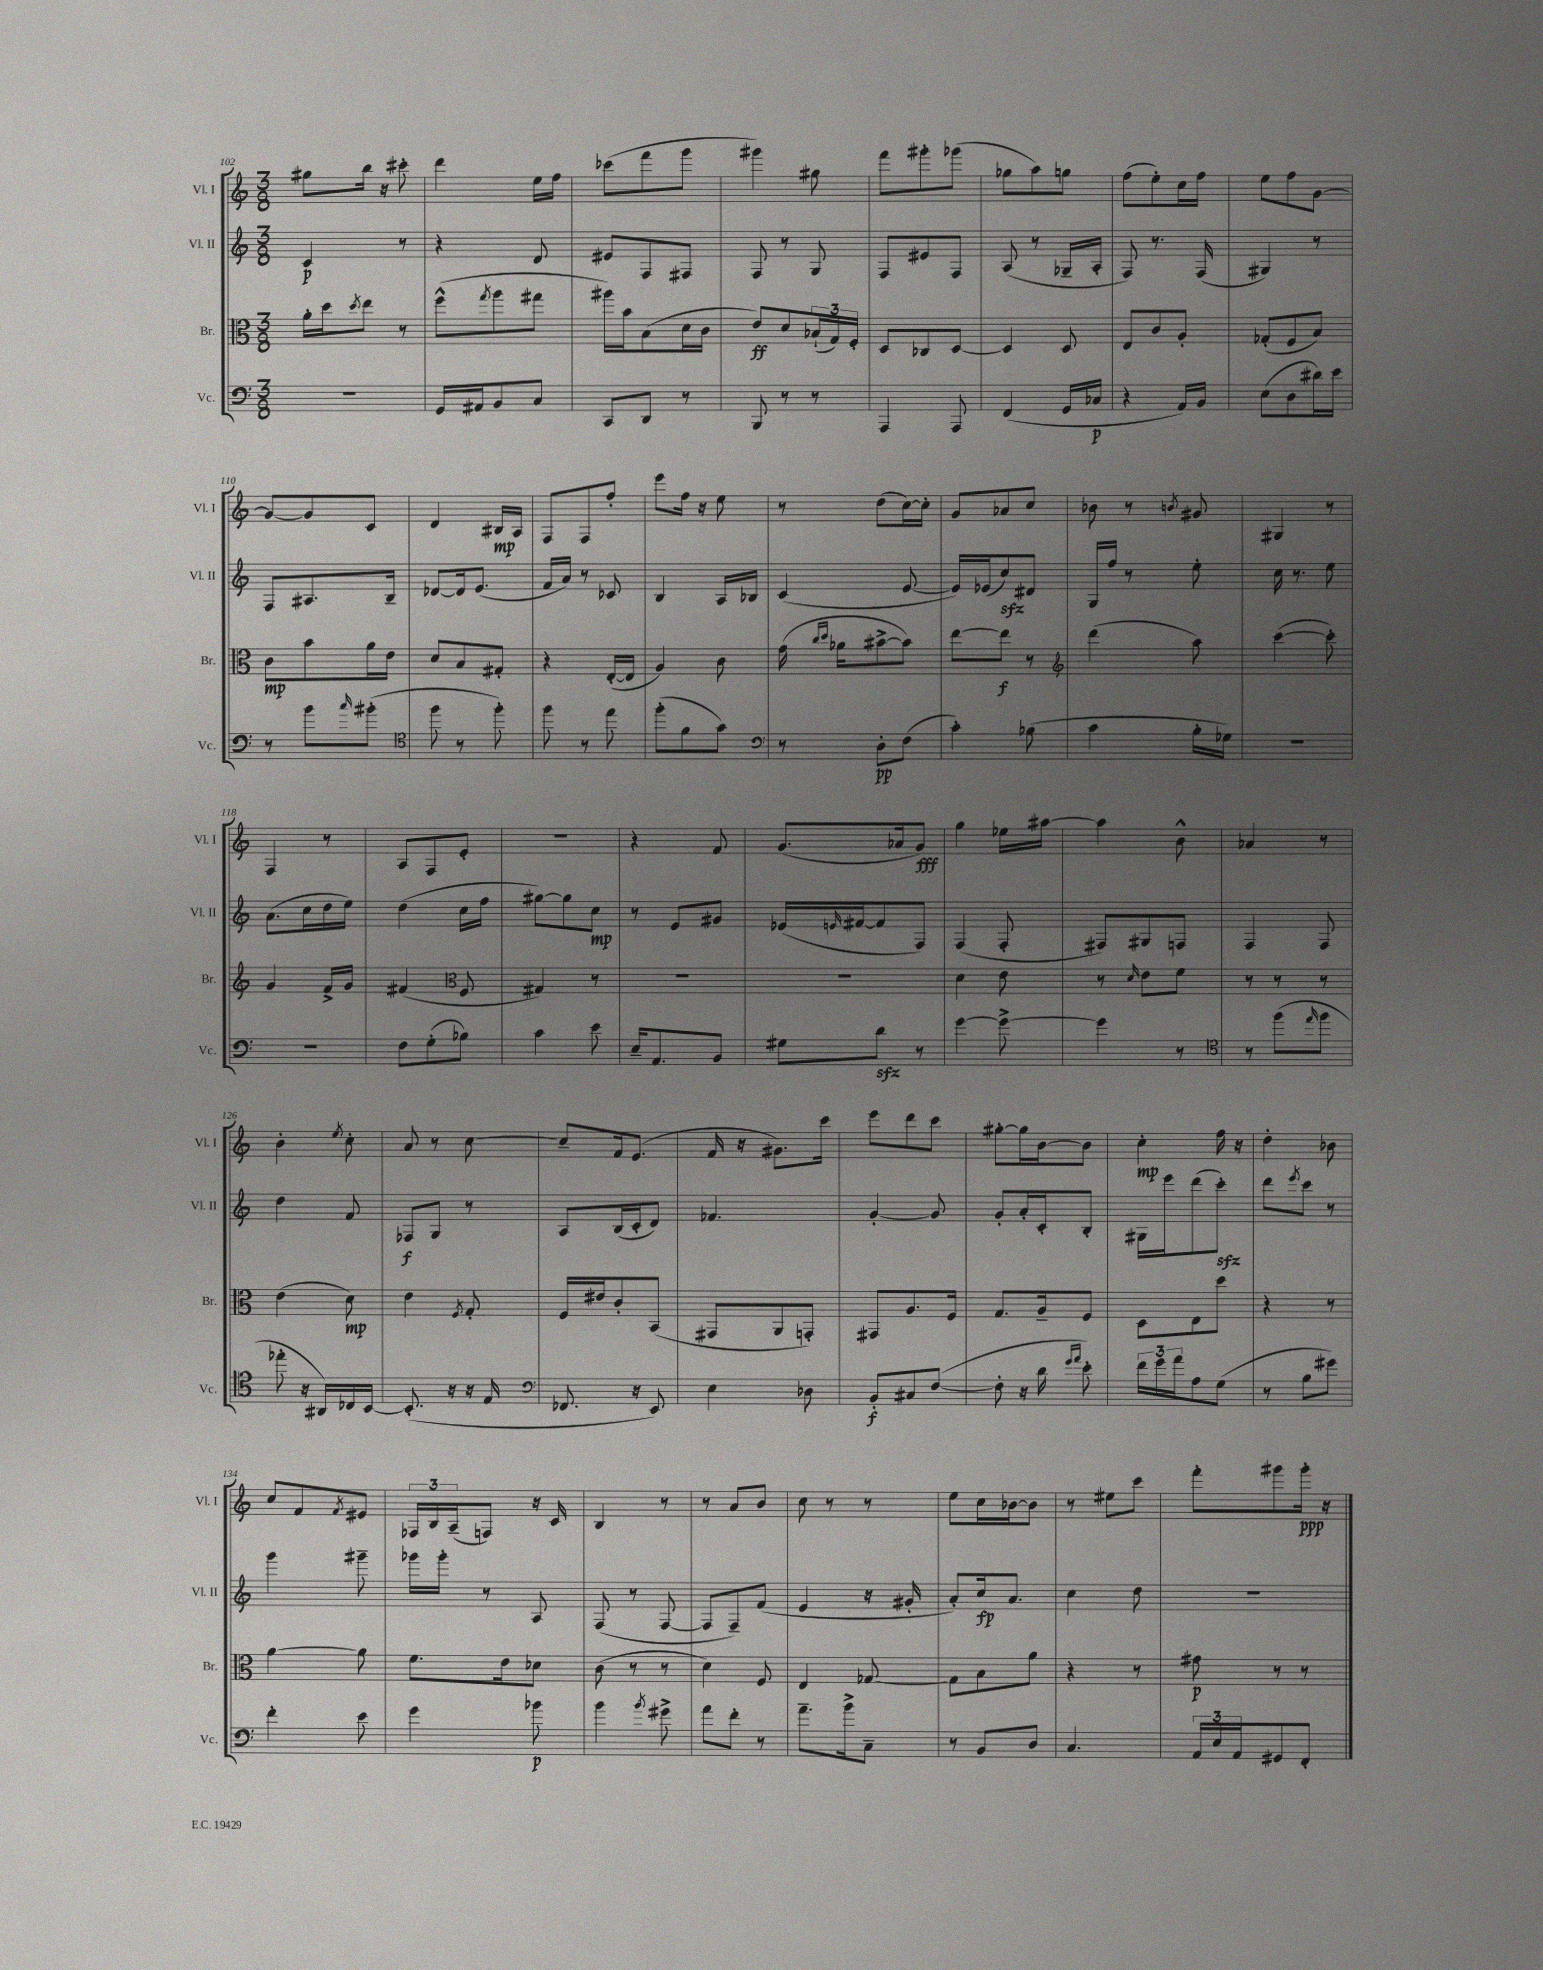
<<
\new StaffGroup <<
\new Staff = "s0" \with { instrumentName = "Vl. I" shortInstrumentName = "Vl. I" } {
    \clef treble \key c \major \numericTimeSignature \time 3/8
    gis''8 b''16 r16 cis'''8-. |
    d'''4 e''16 f''16 |
    ces'''8( f'''8 g'''8 |
    gis'''4) gis''8 |
    f'''8 gis'''8-. ges'''8( |
    ges''8 a''8) g''8 |
    f''8( e''8-.) c''16 f''16 |
    e''8 f''8 g'8~ |
    g'8~ g'8 c'8 |
    d'4 bis16\mp a16 |
    f8 f8 f''8-. |
    e'''8 f''16 r16 e''8 |
    r8 d''8( c''16~) c''16-. |
    g'8 aes'8 c''8 |
    bes'8 r8 \acciaccatura { b'8 } gis'8 |
    gis4 r8 |
    f4 r8 |
    a8 f8 e'8-. |
    R4. |
    r4 f'8 |
    g'8.( aes'16 g'8\fff) |
    g''4 ees''16 ais''16~ |
    ais''4 b'8-^ |
    aes'4 r8 |
    b'4-. \acciaccatura { e''8 } c''8-. |
    a'8 r8 c''8~ |
    c''8-- f'16 e'8.( |
    f'16 r16 gis'8.) c'''16 |
    e'''8 d'''8 c'''8 |
    gis''8~-. gis''16 b'16~ b'8 |
    c''4-.\mp f''16 r16 |
    d''4-. bes'8 |
    c''8 f'8 \acciaccatura { f'8 } eis'8 |
    \tuplet 3/2 { fes16 b16 a16--( } f8) r16 c'16 |
    b4 r8 |
    r8 a'8 b'8 |
    c''8 r8 r8 |
    e''8 c''16 bes'16~ bes'8 |
    r8 eis''8 c'''8 |
    f'''8-. gis'''8 gis'''16-.\ppp r16 \bar "|." |
}
\new Staff = "s1" \with { instrumentName = "Vl. II" shortInstrumentName = "Vl. II" } {
    \clef treble \key c \major \numericTimeSignature \time 3/8
    c'4\p r8 |
    r4 d'8 |
    eis'8 f8 fis8 |
    f8 r8 g8 |
    f8 eis'8 f8 |
    a8( r8 ges16-- a16-. |
    f8) r8. f16( |
    gis4) r8 |
    f8 ais8. b16-- |
    des'8~ des'16 e'8.( |
    f'16 a'16) r8 ces'8 |
    b4 a16 bes16 |
    c'4( e'8~ |
    e'16) ees'16( c''8\sfz) dis'8 |
    g16 f''16 r8 e''8-. |
    c''16 r8. e''8 |
    a'8.( c''16 d''16 e''16) |
    d''4( c''16 f''16 |
    gis''8~) gis''8 c''8\mp |
    r8 e'8 gis'8 |
    ees'16( \grace { e'16 } fis'16~ fis'8 f8) |
    f4( f8-. |
    fis8) gis8 f8 |
    f4 f8 |
    d''4 f'8 |
    fes8\f g8 r8 |
    a8 b16( c'16-. d'8) |
    fes'4. |
    g'4~-. g'8 |
    g'8-. a'16-. c'16-. b8-. |
    gis16 e'''16 d'''8( c'''8-.\sfz) |
    d'''8 \acciaccatura { e'''8 } c'''8 r8 |
    g'''4 gis'''8-- |
    ges'''16 ges'''16-. r8 a8 |
    f8( r8 f8~ |
    f8 f8--) f'8( |
    e'4 r16 gis'16-. |
    a'8-.) c''16\fp a'8. |
    c''4 d''8 |
    R4. \bar "|." |
}
\new Staff = "s2" \with { instrumentName = "Br." shortInstrumentName = "Br." } {
    \clef alto \key c \major \numericTimeSignature \time 3/8
    a'16-. d''16 \acciaccatura { d''8 } e''8 r8 |
    f''8-^( \acciaccatura { g''8 } a''8 gis''8 |
    ais''16) b'16 b8( d'16 c'16 |
    e'8\ff) d'8 \tuplet 3/2 { bes16-!( g16) f16-. } |
    d8 ces8 d8~ |
    d4 d8 |
    e8 c'8 a8-. |
    ges8-.( f8 b8) |
    c'8\mp b'8 a'16 e'16 |
    d'8 b8 gis8-. |
    r4 e16~-.( e16 |
    a4) c'8 |
    g'16( \grace { c''16 d''16 } aes'16 bis'8~-> bis'8) |
    e''8~ e''8\f r8 |
    \clef treble d'''4( a''8) |
    c'''4~( c'''8-.) |
    g'4 f'16-> g'16 |
    fis'4( \clef alto f8 |
    gis4) r8 |
    R4. |
    R4. |
    d'4 e'8 |
    r8 \grace { d'16 } e'8 f'8 |
    r8 r8 r8 |
    e'4( d'8\mp) |
    e'4 \acciaccatura { f8 } g8-. |
    f16 eis'16 c'8-. b,8( |
    gis,8 a,8 g,8-.) |
    gis,8 a8. f16 |
    g8. a16-- f8 |
    d8 e8 d''8 |
    r4 r8 |
    a'4~ a'8 |
    f'8. e'16 des'8 |
    c'8( r8 r8 |
    d'4) f8 |
    e4 ges8~ |
    ges8 b8 a'8 |
    r4 r8 |
    gis'8\p r8 r8 \bar "|." |
}
\new Staff = "s3" \with { instrumentName = "Vc." shortInstrumentName = "Vc." } {
    \clef bass \key c \major \numericTimeSignature \time 3/8
    R4. |
    g,16 ais,16 b,8 c8 |
    c,8 d,8 r8 |
    b,,8 r8 r8 |
    a,,4 a,,8 |
    f,4( g,16 ces16\p |
    r4 a,16) b,16 |
    e8( d8 dis'16) e'16 |
    r8 b'8 \grace { c''16 } bis'8-.( |
    \clef tenor f''8 r8 f''8-.) |
    f''8 r8 e''8 |
    f''8-.( f'8 g'8) |
    \clef bass r8 d8-.\pp f8( |
    c'4-.) bes8( |
    c'4 b16-. ges16) |
    R4. |
    R4. |
    f8 g8-.( bes8) |
    c'4 e'8 |
    e16-- a,8. b,8 |
    gis8 d'8\sfz r8 |
    g'4~ g'8~-> |
    g'4 r8 |
    \clef tenor r8 f''8( \grace { e''16 } f''8 |
    ees''8-. r16 ais,16) ces16 b,16~ |
    b,8.-.( r16 r16 e16 |
    \clef bass fes,8. r16 e,8) |
    e4 des8 |
    b,8-.\f cis8 f8~( |
    f8-. r16 d'16 \grace { g'16 a'16 } e'8-.) |
    \tuplet 3/2 { f'16 g'16 a'16 } a8 g8( |
    r8 b8 gis'8) |
    f'4-. e'8 |
    g'4 bes'8\p |
    b'4 \acciaccatura { b'8 } gis'8-> |
    a'8 f'8-. r8 |
    a'8.-- b'16-> c8-- |
    r8 b,8 d8 |
    c4. |
    \tuplet 3/2 { a,16 e16 a,16 } gis,8 f,8-. \bar "|." |
}
>>
>>
\layout { \context { \Score currentBarNumber = #102 } }
